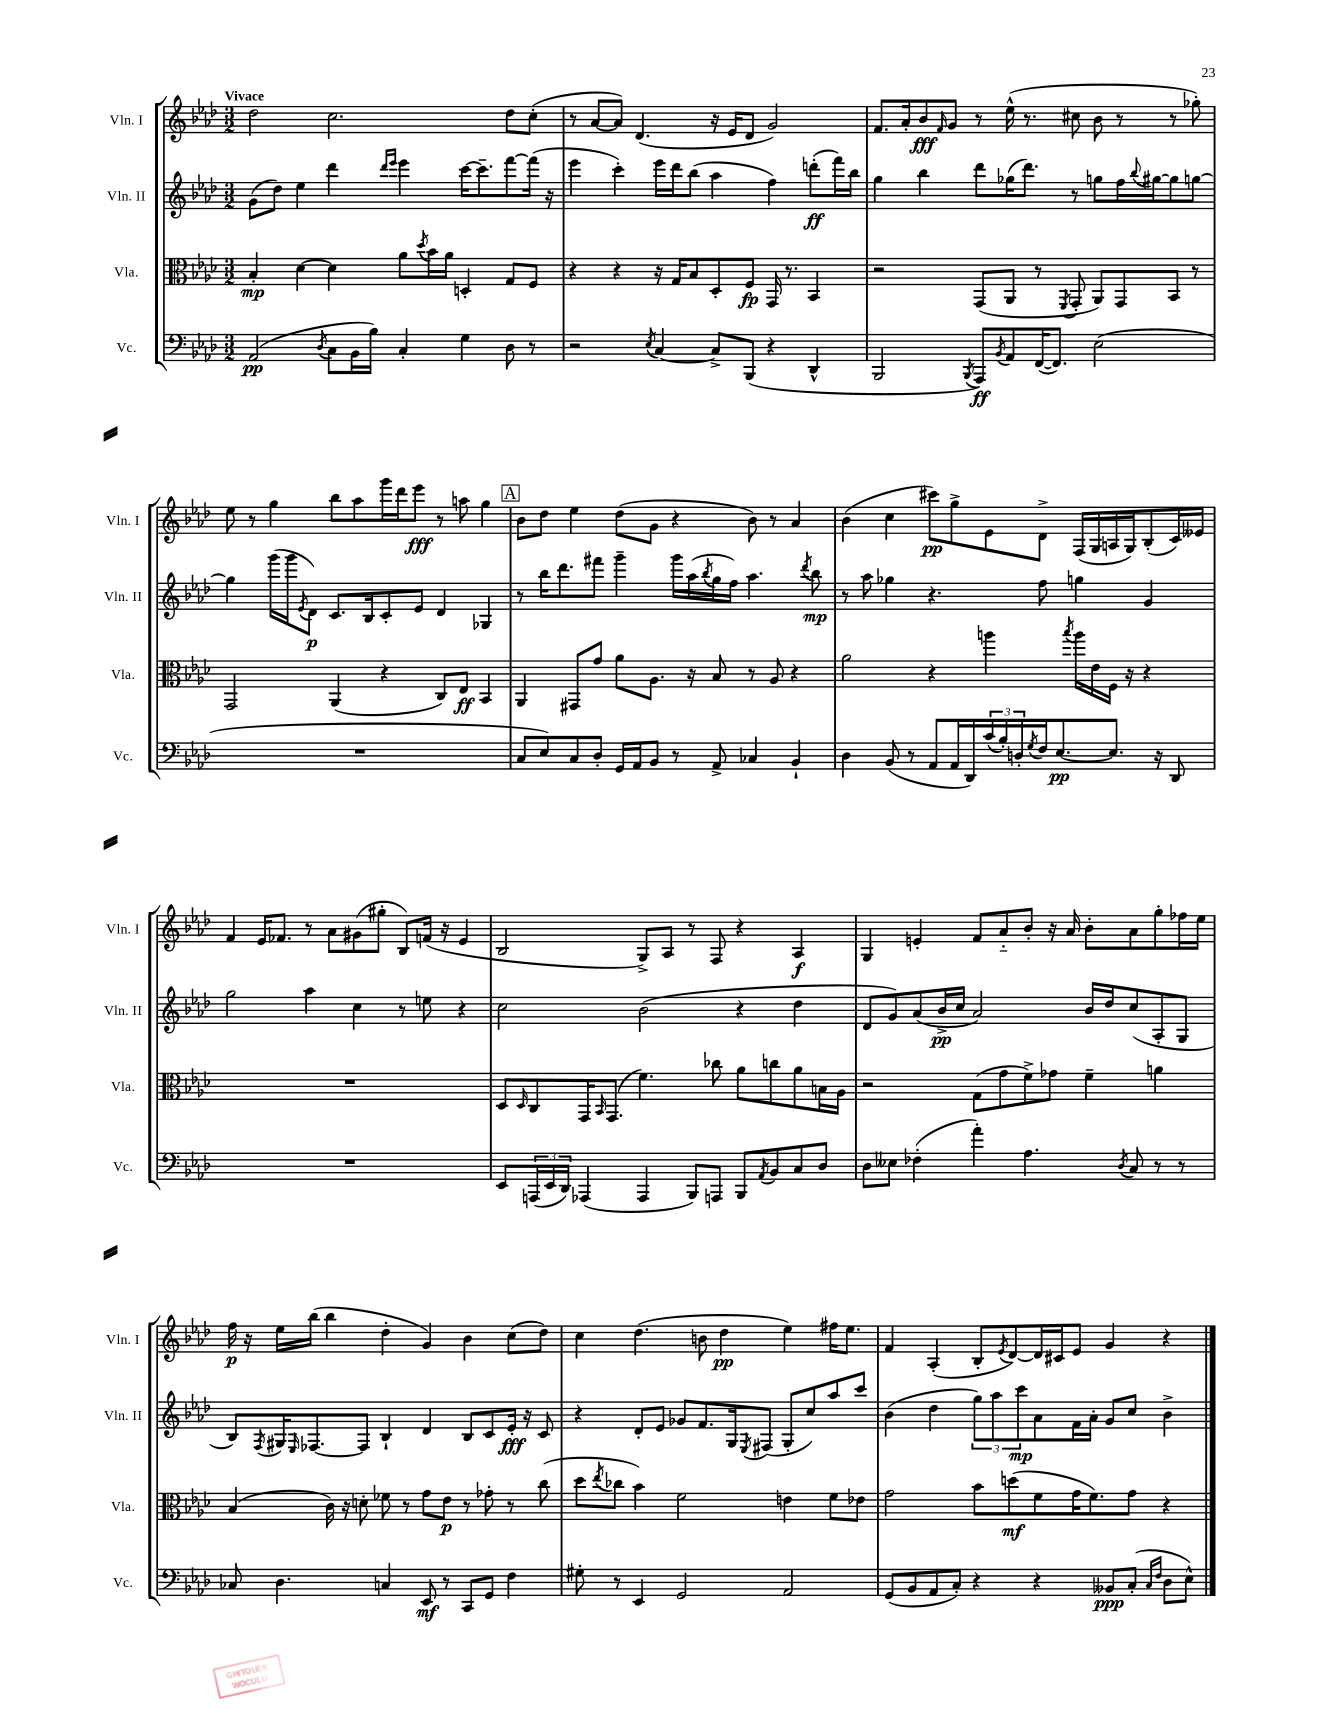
<<
\new StaffGroup <<
\new Staff = "s0" \with { instrumentName = "Vln. I" shortInstrumentName = "Vln. I" } {
    \clef treble \key aes \major \numericTimeSignature \time 3/2 \tempo "Vivace"
    des''2 c''2. des''8 c''8-.( |
    r8 aes'8~ aes'8) des'4.( r16 ees'16 des'8 g'2) |
    f'8. aes'16-. bes'8\fff \grace { f'16 } g'8 r8 ees''16-^( r8. cis''8 bes'8 r8 r8 ges''8-.) |
    ees''8 r8 g''4 bes''8 aes''8 g'''16 des'''16 ees'''8\fff r8 a''8 g''4 |
    \mark \markup { \box "A" } bes'8 des''8 ees''4 des''8( g'8 r4 bes'8) r8 aes'4 |
    bes'4( c''4 cis'''8\pp) g''8-> ees'8 des'8-> f16( g16 a16 g16) bes8-.( c'16) eeses'16 |
    f'4 ees'16 fes'8. r8 aes'8 gis'8( gis''8-. bes8) f'16( r16 ees'4 |
    bes2 g8->) aes8 r8 f8 r4 aes4\f |
    g4 e'4-. f'8 aes'8-_ bes'8-. r16 aes'16 bes'8-. aes'8 g''8-. fes''16 ees''16 |
    f''16\p r16 ees''16 bes''16( bes''4 des''4-. g'4) bes'4 c''8( des''8) |
    c''4 des''4.( b'8 des''4\pp ees''4) fis''16 ees''8. |
    f'4 aes4-.( bes8-. \acciaccatura { ees'8 } des'8~) des'16 cis'16 ees'8 g'4 r4 \bar "|." |
}
\new Staff = "s1" \with { instrumentName = "Vln. II" shortInstrumentName = "Vln. II" } {
    \clef treble \key aes \major \numericTimeSignature \time 3/2
    g'8( des''8) ees''4 des'''4 \grace { des'''16 ees'''16 } ees'''4 c'''16~ c'''8.-- f'''8~ f'''16( r16 |
    ees'''4 c'''4-.) ees'''16 des'''16 bes''8( aes''4 f''4) d'''8-.\ff( f'''16) bes''16 |
    g''4 bes''4 des'''8 ges''16( des'''8.) r8 g''8 f''16 \appoggiatura { bes''8 } gis''16~ gis''8 g''8~ |
    g''4 g'''16( g'''16 \acciaccatura { ees'8 } des'8\p) c'8. bes16 c'8-. ees'8 des'4 ges4 |
    \mark \markup { \box "A" } r8 bes''16 des'''8. fis'''8 g'''4-- g'''16 aes''16( \acciaccatura { bes''8 } g''16 f''16) aes''4. \acciaccatura { des'''8 } bes''8\mp |
    r8 aes''8 ges''4 r4. f''8 g''4 g'4 |
    g''2 aes''4 c''4 r8 e''8 r4 |
    c''2 bes'2( r4 des''4 |
    des'8 g'8) aes'8( bes'16->\pp c''16 aes'2) bes'16 des''16 c''8( aes8-. g8 |
    bes8) \acciaccatura { f8 } gis16 \grace { ees16 } fes8.~ fes8 bes4-! des'4 bes8 c'8 ees'16-.\fff r16 c'8 |
    r4 des'8-. ees'8 ges'8 f'8. g16 \acciaccatura { ees8 } fis8( g8-. c''8) aes''8 c'''8 |
    bes'4( des''4 \tuplet 3/2 { g''8) aes''8 c'''8\mp } aes'8 f'16 aes'16-. g'8 c''8 bes'4-> \bar "|." |
}
\new Staff = "s2" \with { instrumentName = "Vla." shortInstrumentName = "Vla." } {
    \clef alto \key aes \major \numericTimeSignature \time 3/2
    bes4-.\mp des'4~ des'4 aes'8 \acciaccatura { des''8 } bes'16 aes'16 d4-. g8 f8 |
    r4 r4 r16 g16 bes8 des8-. f8\fp g,16 r8. bes,4 |
    r2 g,8( aes,8 r8 \acciaccatura { f,8 } g,8-. aes,8) g,8 bes,8 r8 |
    g,2 aes,4( r4 c8) ees8\ff bes,4 |
    \mark \markup { \box "A" } aes,4 gis,8 g'8 aes'8 aes8. r16 bes8 r8 aes8 r4 |
    aes'2 r4 a''4 \acciaccatura { bes''8 } a''16 ees'16 f16 r16 r4 |
    R1. |
    des8 \grace { des16 } c8 g,16 \grace { bes,16 } g,8.( f'4.) ces''8 aes'8 c''8 aes'8 b16 aes16 |
    r2 g8( g'8 f'8->) ges'8 f'4-- a'4 |
    bes4( c'16) r16 d'8-. fes'8 r8 g'8 ees'8\p r8 ges'8-. r8 c''8( |
    des''8 \acciaccatura { ees''8 } ces''8 bes'4) f'2 e'4 f'8 ees'8 |
    g'2 bes'8 d''8\mf( f'8 g'16 f'8.) g'8 r4 \bar "|." |
}
\new Staff = "s3" \with { instrumentName = "Vc." shortInstrumentName = "Vc." } {
    \clef bass \key aes \major \numericTimeSignature \time 3/2
    aes,2\pp( \acciaccatura { des8 } c8 bes,16 bes16) c4-. g4 des8 r8 |
    r2 \acciaccatura { ees8 } c4~ c8-> bes,,8( r4 des,4-^ |
    bes,,2 \acciaccatura { bes,,8 } aes,,8\ff) \acciaccatura { bes,8 } aes,8 f,16~( f,8.) ees2( |
    R1. |
    \mark \markup { \box "A" } c8 ees8) c8 des8-. g,16 aes,16 bes,8 r8 aes,8-> ces4 bes,4-! |
    des4 bes,8( r8 aes,8 aes,16 des,16) \tuplet 3/2 { c'16( bes16-.) d16-. } \acciaccatura { g8 } f16 ees8.~\pp ees8. r16 des,8 |
    R1. |
    ees,8 \tuplet 3/2 { a,,16( ees,16 des,16) } aes,,4( aes,,4 bes,,8) a,,8 bes,,8 \acciaccatura { aes,8 } bes,8 c8 des8 |
    des8 eeses8 fes4-.( aes'4-.) aes4. \acciaccatura { des8 } c8 r8 r8 |
    ces8 des4. c4 ees,8\mf r8 c,8 g,8 f4 |
    gis8-. r8 ees,4 g,2 aes,2 |
    g,8( bes,8 aes,8 c8-.) r4 r4 beses,8\ppp c8-.( \grace { c16 f16 } des8 ees8-^) \bar "|." |
}
>>
>>
\layout { \context { \Score \remove "Bar_number_engraver" } }
